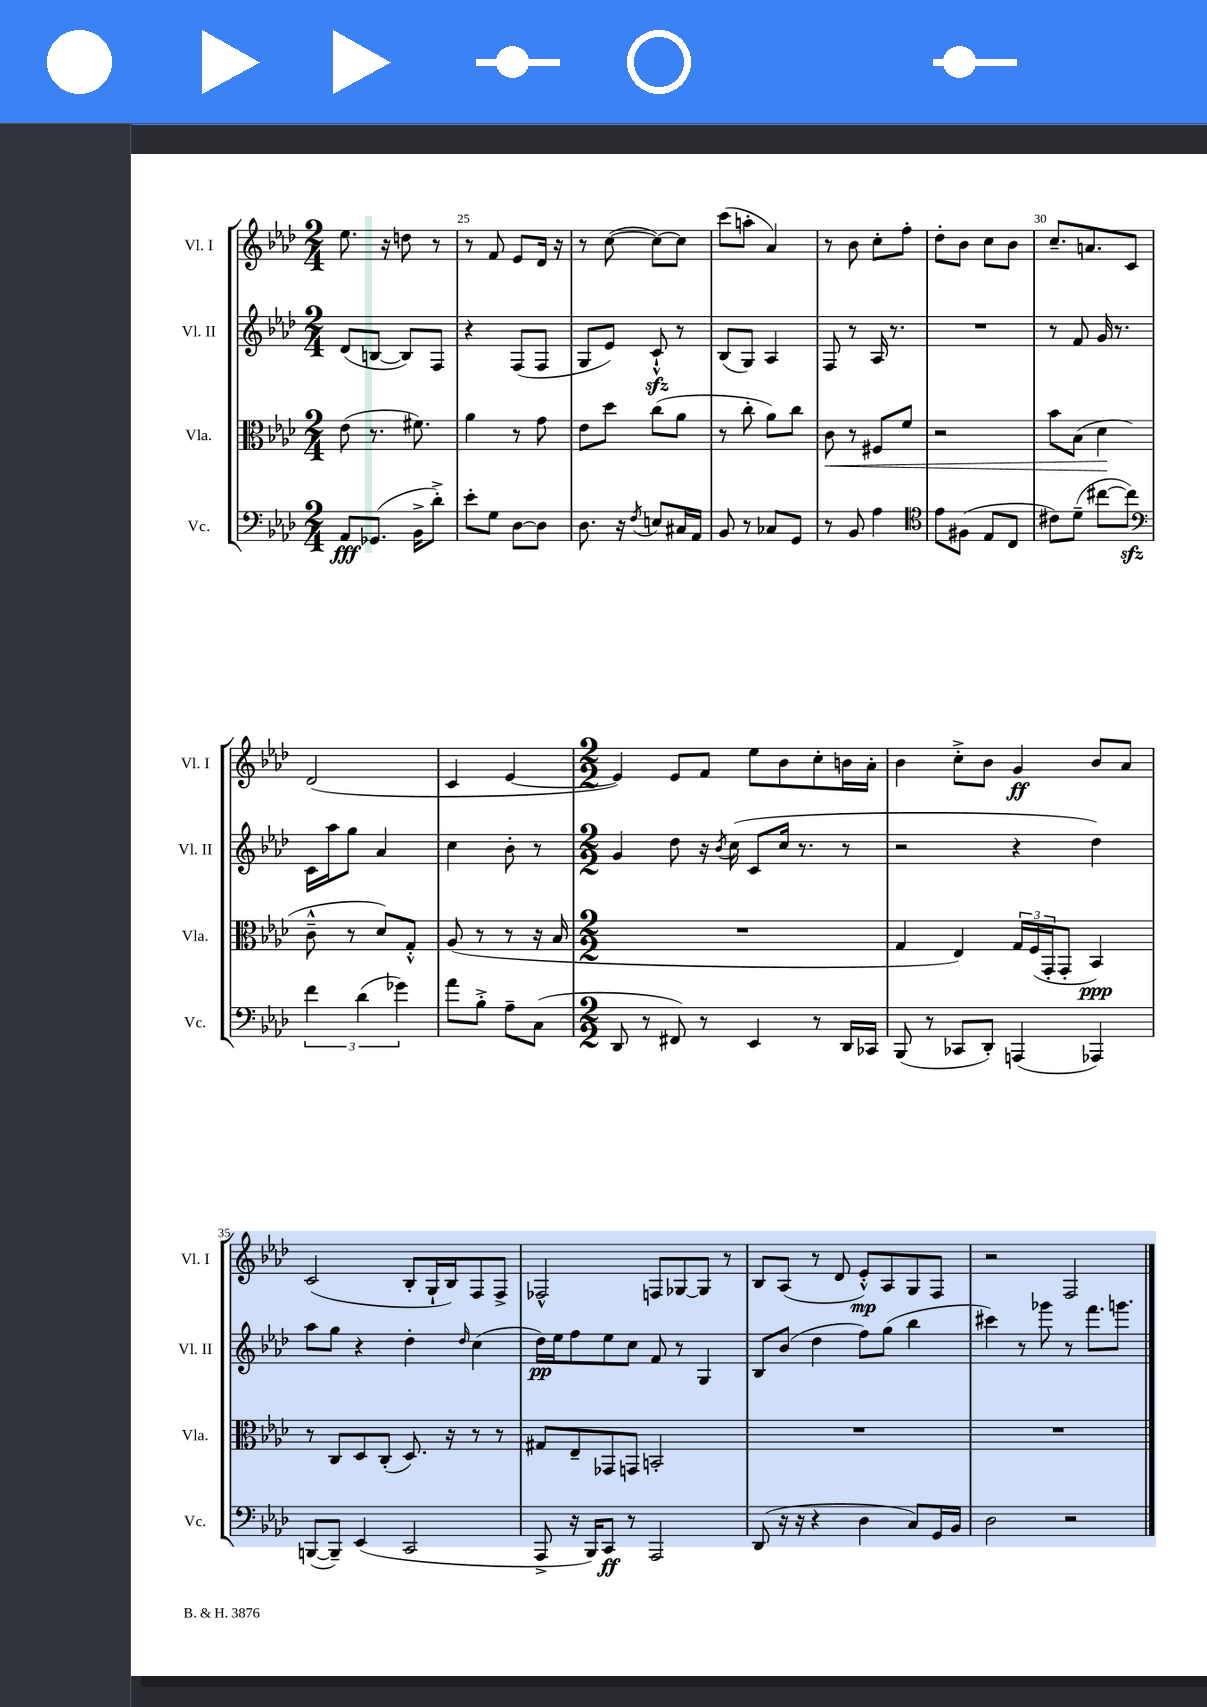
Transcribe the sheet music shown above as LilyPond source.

<<
\new StaffGroup <<
\new Staff = "s0" \with { instrumentName = "Vl. I" shortInstrumentName = "Vl. I" } {
    \clef treble \key aes \major \numericTimeSignature \time 2/4
    ees''8. r16 d''8 r8 |
    r8 f'8 ees'8 des'16 r16 |
    r8 c''8~( c''8~) c''8 |
    c'''8( a''8-. aes'4) |
    r8 bes'8 c''8-. f''8-. |
    des''8-. bes'8 c''8 bes'8 |
    c''8.-- a'8. c'8 |
    des'2( |
    c'4 ees'4~ |
    \numericTimeSignature \time 2/2 ees'4) ees'8 f'8 ees''8 bes'8 c''8-. b'16 aes'16-. |
    bes'4 c''8-.-> bes'8 g'4\ff bes'8 aes'8 |
    c'2( bes8-. g16-! bes16) f8 f8-> |
    fes2-^ f8 ges8~ ges8 r8 |
    bes8 aes8( r8 des'8 ees'8-.-^\mp) aes8 g8 f8 |
    r2 f2 \bar "|." |
}
\new Staff = "s1" \with { instrumentName = "Vl. II" shortInstrumentName = "Vl. II" } {
    \clef treble \key aes \major \numericTimeSignature \time 2/4
    des'8( b8~ b8) f8 |
    r4 f8( f8 |
    g8 ees'8) c'8-!-^\sfz r8 |
    bes8( g8) aes4 |
    f8 r8 aes16 r8. |
    R2 |
    r8 f'8 g'16 r8. |
    c'16 aes''16 g''8 aes'4 |
    c''4 bes'8-. r8 |
    \numericTimeSignature \time 2/2 g'4 des''8 r16 \acciaccatura { bes'8 } c''16( c'8 c''16 r8. r8 |
    r2 r4 des''4) |
    aes''8 g''8 r4 des''4-. \grace { des''16 } c''4( |
    des''16\pp) ees''16 f''8 ees''8 c''8 f'8 r8 g4 |
    bes8 bes'8( des''4 f''8) g''8( bes''4 |
    cis'''4) r8 ges'''8 r8 f'''8. g'''8. \bar "|." |
}
\new Staff = "s2" \with { instrumentName = "Vla." shortInstrumentName = "Vla." } {
    \clef alto \key aes \major \numericTimeSignature \time 2/4
    ees'8( r8. fis'8.) |
    aes'4 r8 g'8 |
    ees'8 des''8 c''8( aes'8 |
    r8 c''8-. aes'8) c''8 |
    c'8\< r8 fis8 f'8 |
    r2 |
    bes'8 bes8( des'4\! |
    c'8---^ r8 des'8) g8-.-^ |
    aes8( r8 r8 r16 bes16 |
    \numericTimeSignature \time 2/2 R1 |
    g4 ees4) \tuplet 3/2 { g16 f16( g,16-. } g,8-. bes,4\ppp) |
    r8 c8 des8 c8-.( des8.) r16 r8 r8 |
    gis8 ees8-- ges,8 g,8 b,2-. |
    R1 |
    R1 \bar "|." |
}
\new Staff = "s3" \with { instrumentName = "Vc." shortInstrumentName = "Vc." } {
    \clef bass \key aes \major \numericTimeSignature \time 2/4
    aes,8\fff ges,8.( bes,16-> des'8-.->) |
    ees'8-. g8 des8~ des8 |
    des8. r16 \acciaccatura { f8 } e8 cis16 aes,16 |
    bes,8 r8 ces8 g,8 |
    r8 bes,8 aes4 |
    \clef tenor ees'8 fis8( ees8 c8 |
    cis'8) des'8--( cis''8~ cis''8\sfz) |
    \clef bass \tuplet 3/2 { f'4 des'4( ges'4) } |
    aes'8 bes8-.-> aes8-- c8( |
    \numericTimeSignature \time 2/2 des,8 r8 fis,8) r8 ees,4 r8 des,16 ces,16 |
    bes,,8( r8 ces,8 des,8-.) a,,4( aes,,4) |
    b,,8~( b,,8--) ees,4( c,2 |
    aes,,8-> r16 bes,,16) c,8\ff r8 aes,,2 |
    des,8( r16 r16 r4 des4 c8) g,16 bes,16 |
    des2 r2 \bar "|." |
}
>>
>>
\layout { \context { \Score currentBarNumber = #24 \override BarNumber.break-visibility = ##(#f #t #t) barNumberVisibility = #(every-nth-bar-number-visible 5) } }
